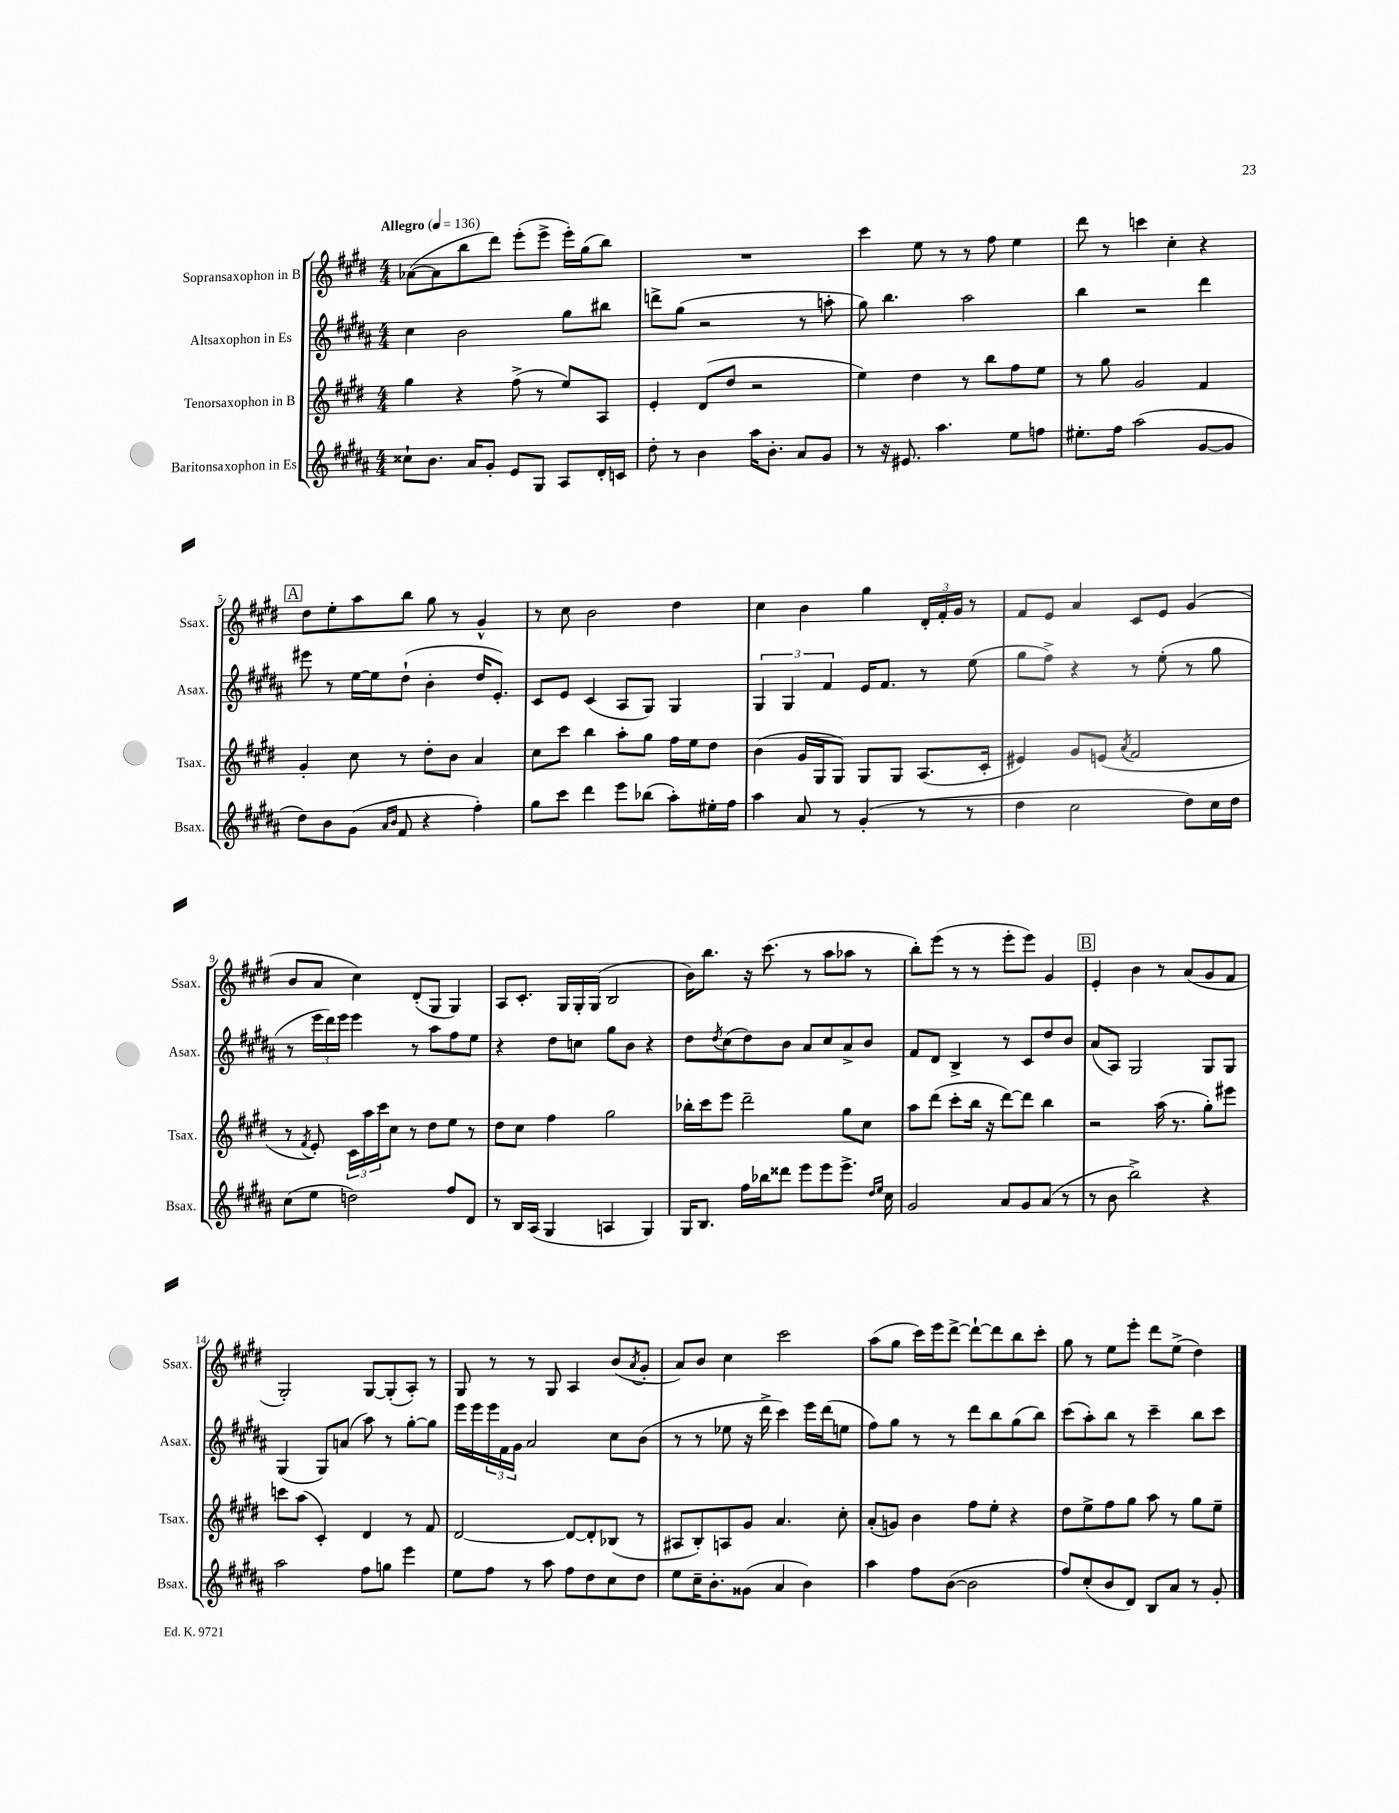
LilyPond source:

<<
\new StaffGroup <<
\new Staff = "s0" \with { instrumentName = "Sopransaxophon in B" shortInstrumentName = "Ssax." } {
    \clef treble \key e \major \numericTimeSignature \time 4/4 \tempo "Allegro" 4 = 136
    aes'8~( aes'8 b''8 dis'''8) e'''8-.( e'''8-> e'''16-.) gis''16( b''8) |
    R1 |
    cis'''4 e''8 r8 r8 fis''8 e''4 |
    dis'''8 r8 c'''4 cis''4-. r4 |
    \mark \markup { \box "A" } dis''8 e''8-. a''8 b''8 gis''8 r8 gis'4-^ |
    r8 cis''8 b'2 dis''4 |
    cis''4 b'4 gis''4 \tuplet 3/2 { dis'16-. fis'16-. gis'16 } r8 |
    fis'8 e'8 a'4 cis'8 e'8 gis'4( |
    b'8 a'8 cis''4) dis'8-.( gis8 gis4) |
    a8 cis'8.-. gis16 gis16-. gis16( b2 |
    b'16) b''8. r16 cis'''8.( r8 a''8 aes''8 r8 |
    b''8-.) e'''8( r8 r8 e'''8-. e'''8) gis'4 |
    \mark \markup { \box "B" } e'4-. b'4 r8 a'8( gis'8 fis'8 |
    gis2-.) gis8~ gis8-.( a8-.) r8 |
    gis8 r8 r8 gis8 a4 b'8( \acciaccatura { a'8 } gis'8-. |
    a'8) b'8 cis''4 cis'''2 |
    a''8( gis''8 cis'''16) e'''16 dis'''8~-> dis'''8~-! dis'''8 b''8 cis'''8-. |
    gis''8 r8 e''8 e'''8-. dis'''8 e''8->( dis''4) \bar "|." |
}
\new Staff = "s1" \with { instrumentName = "Altsaxophon in Es" shortInstrumentName = "Asax." } {
    \clef treble \key b \major \numericTimeSignature \time 4/4
    cis''4 b'2 gis''8 bis''8 |
    d'''8-> gis''8( r2 r8 a''8-. |
    gis''8) b''4. ais''2 |
    b''4 r2 dis'''4 |
    \mark \markup { \box "A" } eis'''8 r8 e''16~ e''16 dis''8-!( b'4-. dis''16 e'8.-.) |
    cis'8 e'8 cis'4( ais8 gis8) gis4 |
    \tuplet 3/2 { gis4 gis4 fis'4 } e'16 fis'8. r8 e''8( |
    gis''8 fis''8->) r4 r8 e''8-.( r8 gis''8 |
    r8 \tuplet 3/2 { e'''16 dis'''16) e'''16 } e'''4 r8 ais''8 fis''8 e''8 |
    r4 dis''8 c''8 gis''8 b'8 r4 |
    dis''8 \acciaccatura { dis''8 } cis''8( dis''8) b'8 ais'8 cis''8 ais'8-> b'8 |
    fis'8 dis'8 b4-> r8 cis'8 dis''8 b'8 |
    \mark \markup { \box "B" } ais'8( ais8) gis2 gis8 gis8 |
    gis4( gis8) a'8( ais''8) r8 gis''8~-. gis''8 |
    e'''16 e'''16 \tuplet 3/2 { e'''16 fis'16 gis'16 } ais'2 cis''8 b'8( |
    r8 r8 ees''8 r16 dis'''16-> cis'''4) e'''16 dis'''16( e''8 |
    fis''8) gis''8 r8 r8 dis'''8 b''8 gis''8( b''8) |
    cis'''8( ais''8-.) b''8 r8 cis'''4-- b''8 cis'''8 \bar "|." |
}
\new Staff = "s2" \with { instrumentName = "Tenorsaxophon in B" shortInstrumentName = "Tsax." } {
    \clef treble \key e \major \numericTimeSignature \time 4/4
    gis''4 r4 fis''8->( r8 e''8) a8 |
    e'4-. dis'8( dis''8 r2 |
    e''4) dis''4 r8 b''8 fis''8 e''8 |
    r8 gis''8 gis'2 fis'4 |
    \mark \markup { \box "A" } gis'4-. cis''8 r8 dis''8-. b'8 a'4 |
    cis''8 cis'''8 b''4 a''8-. gis''8 fis''16 e''16 dis''8 |
    b'4( gis'16 gis16 gis8) gis8 gis8 a8.( cis'16-. |
    eis'4) gis'8 e'8( \acciaccatura { a'8 } fis'2 |
    r8 \acciaccatura { fis'8 } e'8-.) \tuplet 3/2 { cis'16 a''16 cis'''16 } cis''8 r8 dis''8 e''8 r8 |
    dis''8 cis''8 fis''4 gis''2 |
    bes''16-. cis'''16 e'''8 dis'''2-- gis''8 cis''8 |
    a''8 dis'''8( cis'''8-. b''16 r16 dis'''8~) dis'''8 b''4 |
    \mark \markup { \box "B" } r2 a''16( r8. gis''8-.) eis'''8 |
    c'''8 a''8( cis'4-.) dis'4 r8 fis'8 |
    dis'2~ dis'8~ dis'8-. bes8( r8 |
    ais8 b8-.) a8 gis'8 a'4. cis''8-. |
    a'8-.( g'8) b'4 fis''8 e''8-. r4 |
    dis''8 e''8-> fis''8 gis''8 a''8 r8 gis''8 e''8-- \bar "|." |
}
\new Staff = "s3" \with { instrumentName = "Baritonsaxophon in Es" shortInstrumentName = "Bsax." } {
    \clef treble \key b \major \numericTimeSignature \time 4/4
    cisis''8-! b'8. ais'16 gis'8-. e'8 gis8 ais8 dis'16-. c'16 |
    dis''8-. r8 b'4 ais''16 b'8.-. ais'8 gis'8 |
    r8 r16 eis'8. ais''4. e''8 f''8 |
    eis''8.-. fis''16 ais''2( gis'8~ gis'8 |
    \mark \markup { \box "A" } dis''8) b'8 gis'8( \grace { ais'16 b'16 } fis'8 r4 fis''4-.) |
    gis''8 cis'''8 dis'''4 e'''8 bes''8( ais''8-.) eis''16-. fis''16 |
    ais''4 ais'8 r8 gis'4-.( r8 r8 |
    dis''4 cis''2 dis''8) cis''16 dis''16 |
    cis''8( e''8 d''2) fis''8 dis'8 |
    r8 b16 ais16( gis4 a4 gis4) |
    gis16 b8. fis''16 bes''16 disis'''8 e'''8 e'''8 e'''8.-> \grace { dis''16 e''16 } cis''16 |
    gis'2 ais'8 gis'8 ais'8( r8 |
    \mark \markup { \box "B" } r8 b'8 b''2->) r4 |
    ais''2 fis''8 g''8 e'''4 |
    e''8 fis''8 r8 ais''8 fis''8 dis''8 cis''8 dis''8 |
    e''8 cis''16-- b'8.-. gisis'8( ais'4 b'4) |
    ais''4 fis''8 b'8~( b'2 |
    fis''8) cis''8-.( b'8 dis'8) b8 ais'8 r8 gis'8-. \bar "|." |
}
>>
>>
